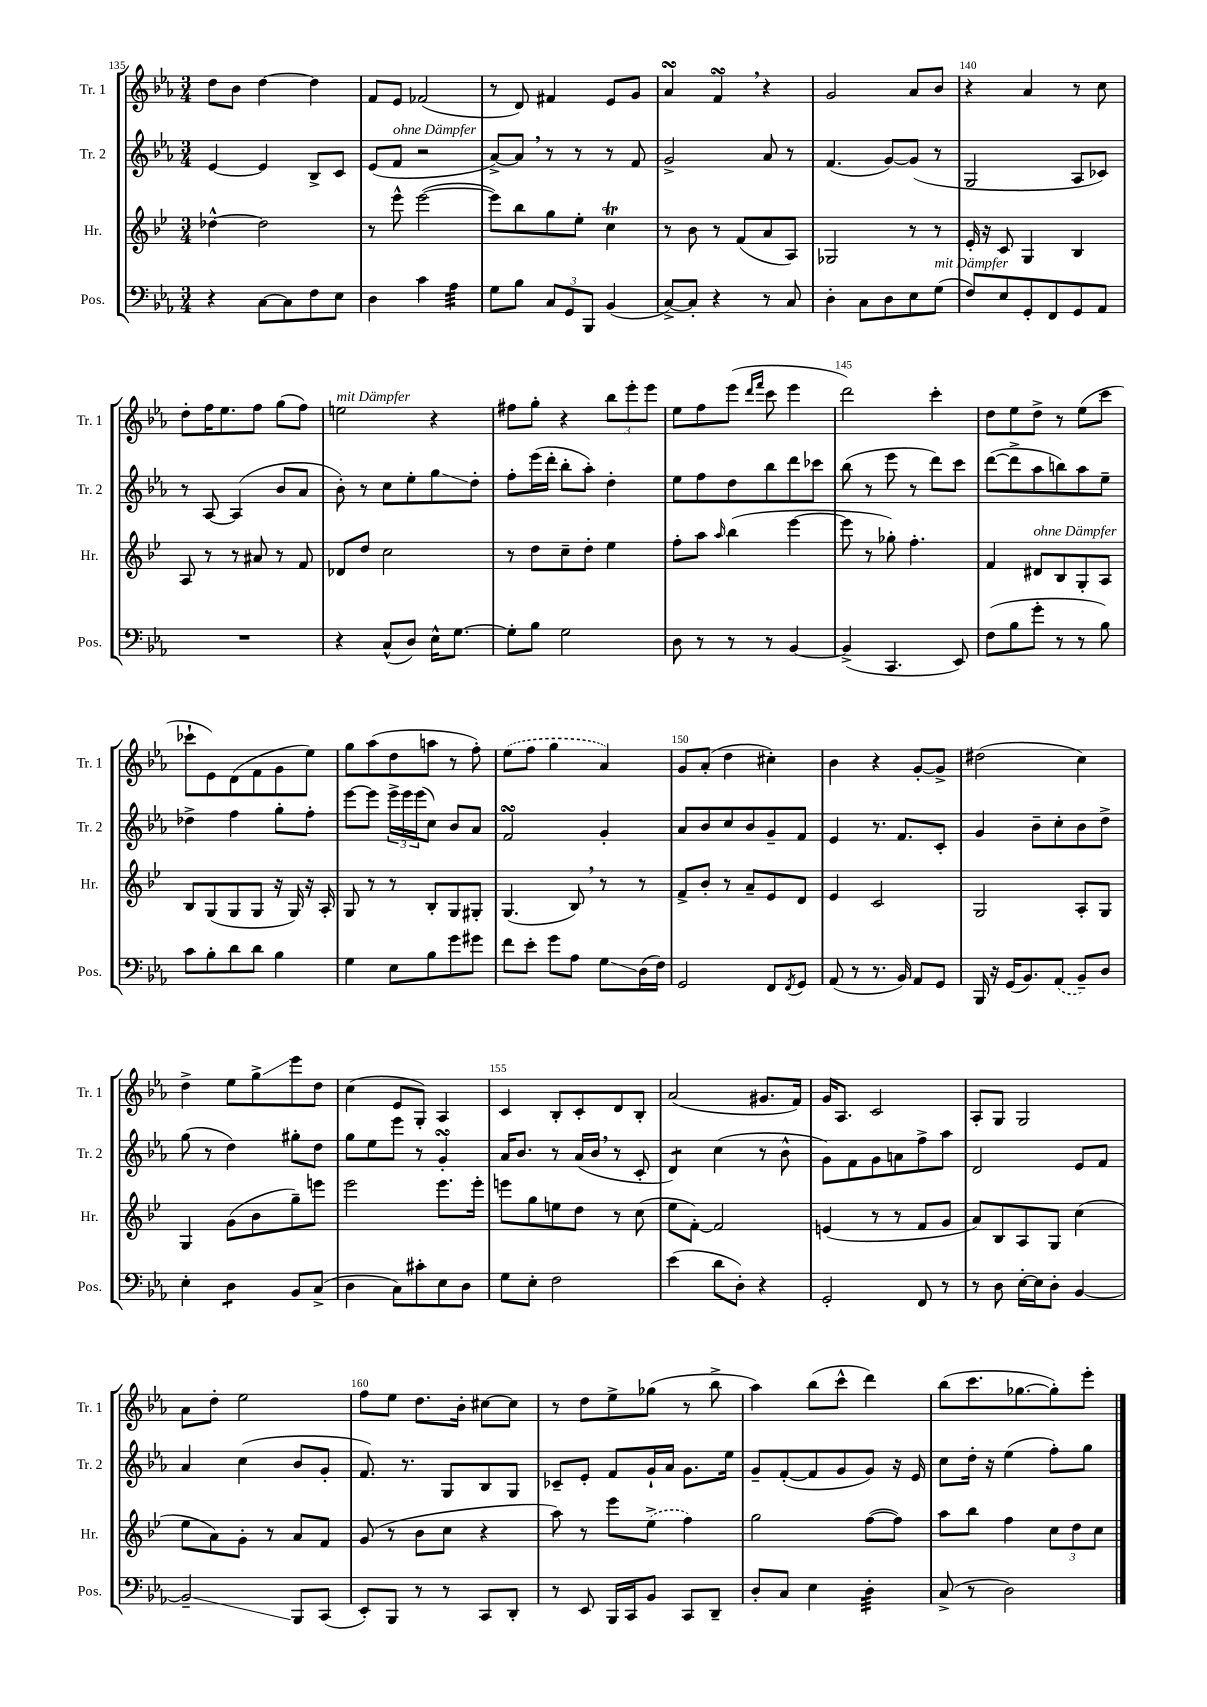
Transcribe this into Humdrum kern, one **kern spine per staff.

**kern	**kern	**kern	**kern
*staff4	*staff3	*staff2	*staff1
*clefF4	*clefG2	*clefG2	*clefG2
*k[b-e-a-]	*k[b-e-]	*k[b-e-a-]	*k[b-e-a-]
*M3/4	*M3/4	*M3/4	*M3/4
4r	[4dd-^^	[4e-	8dd
.	.	.	8b-
[8C	2dd-]	4e-]	[4dd
8C]	.	.	.
8F	.	8B-^	4dd]
8E-	.	8c	.
=	=	=	=
4D	8r	(8e-	8f
.	8eee-^^	8f	8e-
4c	([2eee-	2r	(2f-
4A-	.	.	.
=	=	=	=
8G	8eee-])	[8a-^)	8r
8B-	8bb-	8a-]	8d)
12C	8gg	8r	4f#
12GG	.	.	.
.	8ee-'	8r	.
12BBB-	.	.	.
(4BB-	4cc	8r	8e-
.	.	8f	8g
=	=	=	=
[8C^)	8r	2g^	4a-
8C']	8b-	.	.
4r	8r	.	4f
.	(8f	.	.
8r	8a	8a-	4r
8C	8A)	8r	.
=	=	=	=
4D'	2G-	(4.f	2g
8C	.	.	.
8D	.	[8g)	.
8E-	8r	(8g]	8a-
(8G	8r	8r	8b-
=	=	=	=
8F)	16e-'	2G	4r
.	16r	.	.
8E-	8c	.	.
8GG'	4G	.	4a-
8FF	.	.	.
8GG	4B-	8A-	8r
8AA-	.	8c-)	8cc
=	=	=	=
2.r	8A	8r	8dd'
.	8r	[8A-	16ff
.	.	.	8.ee-
.	8r	(4A-]	.
.	8a#	.	8ff
.	8r	8b-	(8gg
.	8f	8a-	8ff)
=	=	=	=
4r	8d-	8b-')	2ee
.	8dd	8r	.
(8C^^	2cc	8cc	.
8D)	.	8ee-'	.
16E-^^	.	8gg	4r
[8.G	.	.	.
.	.	8dd'	.
=	=	=	=
8G']	8r	8ff'	8ff#
8B-	8dd	(16eee-	8gg'
.	.	16ddd'	.
2G	8cc~	8bb-'	4r
.	8dd'	8aa-')	.
.	4ee-	4dd'	12bb-
.	.	.	12eee-'
.	.	.	12eee-
=	=	=	=
8D	8ff'	8ee-	8ee-
8r	8aa	8ff	8ff
.	16qqaa	.	.
8r	(4bb-	8dd	(8eee-
.	.	.	16qqddd
.	.	.	16qqfff
8r	.	8bb-	8ccc
[4BB-	[4eee-	8ddd	4eee-
.	.	8ccc-	.
=	=	=	=
(4BB-^]	8eee-]	(8bb-	2ddd)
.	8r	8r	.
4.CC	8gg-')	8eee-	.
.	4.ff'	8r	.
.	.	8ddd)	4ccc'
8EE-)	.	8ccc	.
=	=	=	=
(8F	4f	([8ddd	8dd
8B-	.	8ddd^]	8ee-
8g'	8d#	8aa-	8dd^
8r	8B-	8bb)	8r
8r	8G'	8aa-	(8ee-
8B-)	8A	8ee-~	8ccc
=	=	=	=
8c	8B-	4dd-^	8ccc-`
8B-'	(8G	.	8e-)
8d	8G	4ff	(8d
8d	8G	.	8f
4B-	16r	8gg'	8g
.	16G)	.	.
.	16r	8ff'	8ee-)
.	16A'	.	.
=	=	=	=
4G	8G	[8eee-	8gg
.	8r	8eee-]	(8aa-
8E-	8r	24eee-^	8dd
.	.	24eee-	.
.	.	(24eee-	.
8B-	8B-'	8cc)	8aa
8g	8G	8b-	8r
8g#	8G#'	8a-	8ff')
=	=	=	=
8f	(4.G	2f	(8ee-
8e-'	.	.	8ff
8g	.	.	4gg
8A-	8B-)	.	.
8G	8r	4g'	4a-)
(16D	8r	.	.
16F)	.	.	.
=	=	=	=
2GG	8f^	8a-	8g
.	8b-'	8b-	(8a-'
.	8r	8cc	4dd
.	8a~	8b-	.
8FF	8e-	8g~	4cc#')
8qFF	.	.	.
8GG	8d	8f	.
=	=	=	=
(8AA-	4e-	4e-	4b-
8r	.	.	.
8.r	2c	8.r	4r
16BB-)	.	8.f	.
8AA-	.	.	[8g'
8GG	.	8c'	8g^]
=	=	=	=
16BBB-	2G	4g	(2dd#
16r	.	.	.
(16GG	.	.	.
8.BB-)	.	.	.
.	.	8b-~	.
(8AA-	.	8cc'	.
8BB-~)	8A'	8b-	4cc)
8D	8G	8dd^	.
=	=	=	=
4E-'	4G	(8gg	4dd^
.	.	8r	.
4D	(8g	4dd)	8ee-
.	8b-	.	8gg^
8BB-	8gg~)	8gg#'	8eee-
(8C^	8eee	8dd	8dd
=	=	=	=
4D	2eee-	8gg	(4cc
.	.	8ee-	.
8C)	.	8eee-	8e-
8c#'	.	8r	8G')
8E-	8.eee-	4g'	4A-
8D	.	.	.
.	16eee-'	.	.
=	=	=	=
8G	8eee	16a-	4c
.	.	8.b-	.
8E-'	8gg	.	.
2F	8ee	8r	8B-'
.	8dd	(16a-	8c'
.	.	16b-	.
.	8r	8r	8d
.	(8cc	8c'	8B-'
=	=	=	=
(4e-	8ee-	4d)	(2a-
.	[8f')	.	.
8d	2f]	(4cc	.
8D')	.	.	.
4r	.	8r	8.g#
.	.	8b-^^	.
.	.	.	16f)
=	=	=	=
2GG'	(4e	8g)	16g
.	.	.	8.A-
.	.	8f	.
.	8r	8g	2c
.	8r	8a	.
8FF	8f	8ff^	.
8r	8g	8aa-	.
=	=	=	=
8r	8a)	2d	8A-'
8D	8B-	.	8G
[16E-'	8A	.	2G
16E-]	.	.	.
8D'	8G	.	.
[4BB-	(4cc	8e-	.
.	.	8f	.
=	=	=	=
2BB-~]	8ee-	4a-	8a-
.	8a)	.	8dd'
.	8g'	(4cc	2ee-
.	8r	.	.
8BBB-	8a	8b-	.
(8CC	8f	8g'	.
=	=	=	=
8EE-')	(8g	8.f)	8ff
8BBB-	8r	.	8ee-
.	.	8.r	.
8r	8b-	.	8.dd
8r	8cc	8G	.
.	.	.	16b-'
8CC	4r	8B-	[8cc#
8DD'	.	8G	8cc#]
=	=	=	=
8r	8aa)	8c-~	8r
8EE-	8r	8e-'	8dd
16BBB-	8eee-	8f	8ee-^
16CC	.	.	.
8BB-	(8ee-^	16g`	(8gg-
.	.	16a-	.
8CC	4ff)	8.g	8r
8DD~	.	.	8bb-^
.	.	16ee-	.
=	=	=	=
8D'	2gg	8g~	4aa-)
8C	.	([8f'	.
4E-	.	8f]	(8bb-
.	.	8g	8ccc^^
4D'	([8ff	8g)	4ddd)
.	8ff])	16r	.
.	.	16e-	.
=	=	=	=
(8C^	8aa	8cc	(8bb-
8r	8bb-	16dd'	8.ccc
.	.	16r	.
2D)	4ff	(4ee-	.
.	.	.	[8.gg-
.	12cc	8ff')	8gg-'])
.	12dd	.	.
.	.	8gg	8eee-'
.	12cc	.	.
==	==	==	==
*-	*-	*-	*-
